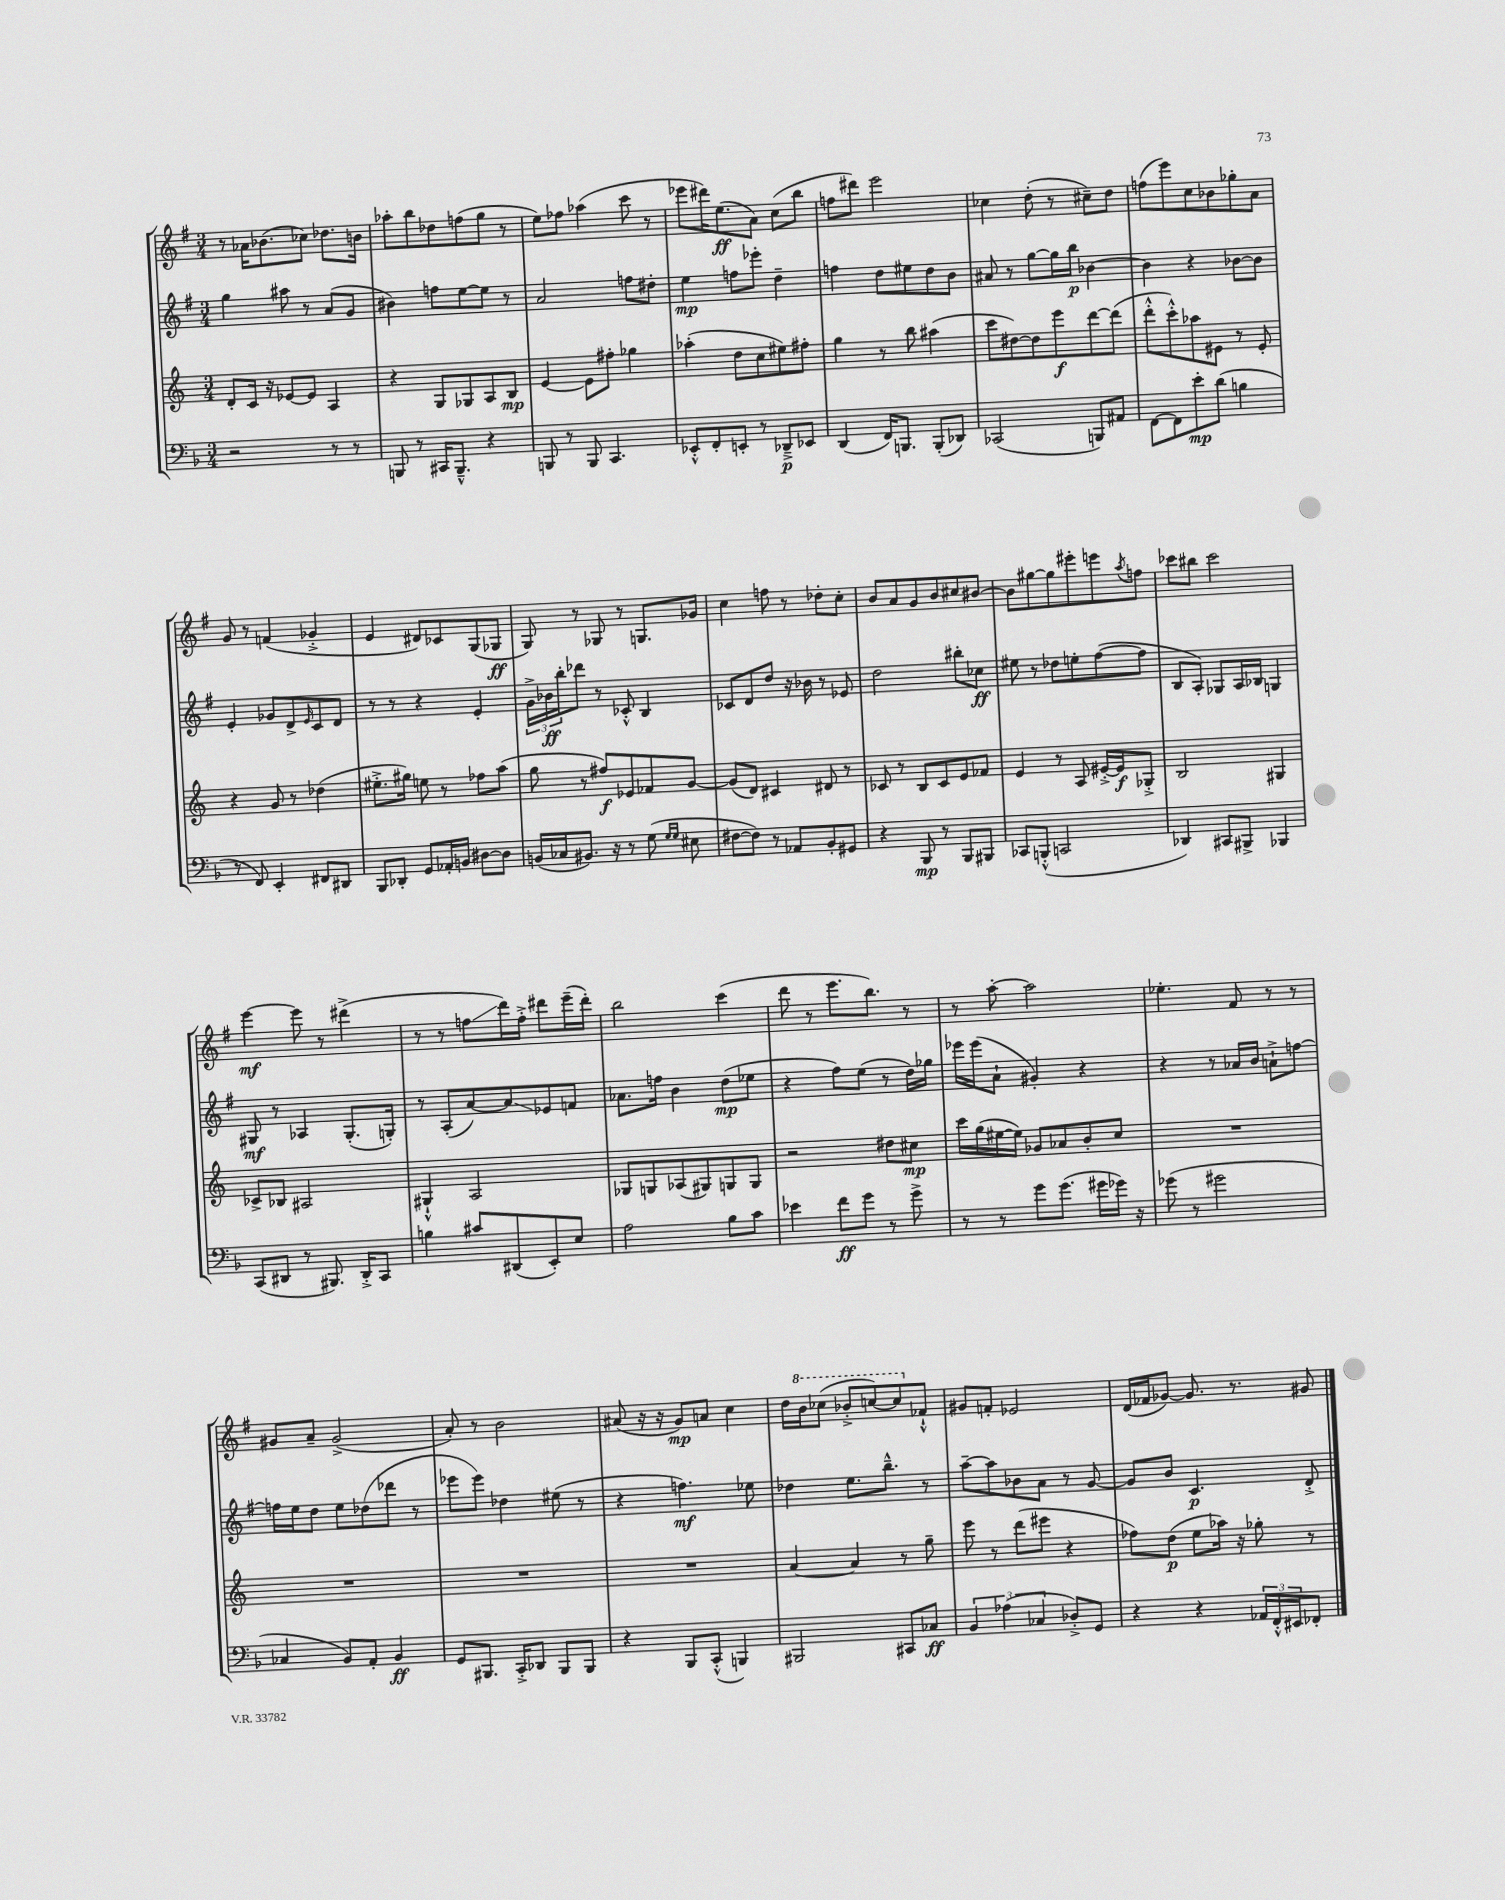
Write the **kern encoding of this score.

**kern	**kern	**kern	**kern
*staff4	*staff3	*staff2	*staff1
*clefF4	*clefG2	*clefG2	*clefG2
*k[b-]	*k[]	*k[f#]	*k[f#]
*M3/4	*M3/4	*M3/4	*M3/4
2r	8d'	4gg	8r
.	16c	.	16a-
.	16r	.	(8.b-
.	[8e-	8aa#	.
.	8e-]	8r	8cc-)
8r	4A	(8a	8.dd-
8r	.	8g	.
.	.	.	16b
=	=	=	=
8BBB	4r	4b#)	8aa-'
8r	.	.	8bb
16CC#	8G	8ff	8dd-
8.BBB~^^	.	.	.
.	8G-	[8ee	(8ff
4r	8A	8ee]	8gg
.	8B	8r	8r
=	=	=	=
8BBB	[4e	2a	8ee)
8r	.	.	8ff-
8BBB	8e]	.	(4aa-
4.CC	8ff#'	.	.
.	4gg-	8ff	8ccc
.	.	8dd#'	8r
=	=	=	=
8EE-'^^	(4aa-'	4ee	8eee-
8FF'	.	.	16ddd#)
.	.	.	(8.ee
8EE'	8dd	8ff	.
8r	8cc	8eee-'	8a)
8DD-~^	8ee#)	4dd~	(8cc
8EE-	8ff#'	.	8bb
=	=	=	=
(4DD	4gg	4ff	8ff
.	.	.	8ddd#)
16FF)	8r	8dd	2eee
8.BBB	.	.	.
.	8bb	8ee#	.
(8BBB'	(4aa#	8dd	.
8DD-)	.	8b	.
=	=	=	=
(2CC-	8ccc	8a#	4cc-
.	[8dd#)	8r	.
.	8dd#]	[8gg	(8dd'
.	8eee	16gg]	8r
.	.	16bb	.
8BBB)	[8ddd	[4b-	8cc#~)
8AA#	(8ddd]	.	8dd
=	=	=	=
[8FF	8ddd'^^	4b-]	(8ff
8FF]	8ccc'^^)	.	8eee)
8e'	8aa-	4r	8cc
(8d	8e#	.	8b-
4B	8r	[8b-	8gg-'
.	8e#'	8b-]	8a
=	=	=	=
8r	4r	4e'	8g
8FF)	.	.	8r
4EE'	8g	8g-	(4f
.	8r	8d^	.
.	.	16qqe	.
8FF#	(4dd-	8c	4g-'^
8DD#	.	8d	.
=	=	=	=
8BBB-	8.ee#'^	8r	4e
8DD-'	.	8r	.
.	16gg#)	.	.
8GG	8ee	4r	8d#)
16AA-'	8r	.	8c-
16BB	.	.	.
[8D#	8ff-	4e'	(8G
8D#]	(8aa	.	8G-
=	=	=	=
(16BB	8gg	24g^	8G)
.	.	24b-	.
16C-	.	.	.
.	.	24bb'	.
8.BB#)	8r	8ddd-	8r
.	8ff#)	8r	8G-
16r	.	.	.
8r	8e-	8c-'^^	8r
(8G	8f-	4B	8.G
16qqG	.	.	.
16qqG	.	.	.
8E#	[8g	.	.
.	.	.	16g-
=	=	=	=
[8F#	(8g]	8c-	4cc
8F#])	8d)	8d	.
8r	4c#	8dd	8ff
8AA-	.	16r	8r
.	.	16b-	.
8BB-'	8d#	8r	8dd-'
8GG#	8r	8e-	8cc'
=	=	=	=
4r	8c-	2dd	8b
.	8r	.	8a
8BBB-	8B	.	8g
8r	8c-	.	8b
8BBB-	8e	8bb#'	8cc#
8BBB#	8f-	8cc-	[8b#
=	=	=	=
8CC-	4e	8ee#	8b#]
(8BBB'^^	.	8r	[8gg#
2CC	8r	8dd-	8gg#]
.	8A	8ee'	8eee#'
.	[16e#'^	([8ff#	8eee
.	16e#]	.	.
.	.	.	8qaa
.	8G-'^	8ff#]	8ff
=	=	=	=
4DD-)	2B	8B	8ccc-
.	.	8A')	8bb#
8CC#	.	8G-	2ccc-
8BBB#^	.	16A	.
.	.	16B-	.
4BBB-	4G#	4G	.
=	=	=	=
(8CC	8c-^	8G#	[4eee
8DD#	8B-	8r	.
8r	2A#	4A-	8eee]
8.BBB#)	.	.	8r
.	.	(8.G#'	(4ddd#^
16DD#'^	.	.	.
8CC	.	.	.
.	.	16G')	.
=	=	=	=
4B	4G#`^^	8r	8r
.	.	(8A'	8r
8c#	2A	[8a)	8ff
(8DD#	.	8a]	16ddd)
.	.	.	16ff'^
8EE')	.	8e-	8ddd#
8E	.	8f	(16eee~
.	.	.	16ddd#')
=	=	=	=
2A	8G-	8.a-	2bb
.	8G	.	.
.	.	16ff	.
.	(8A-	4b	.
.	8G#)	.	.
8B-	8G	(8dd	(4ccc
8c	8G	8ee-	.
=	=	=	=
4e-	2r	4r	8ddd
.	.	.	8r
8f	.	8ff#)	8.eee
8g	.	(8ee	.
.	.	.	8.bb)
8r	8dd#	8r	.
8g^	8cc#	16dd)	8r
.	.	16gg-	.
=	=	=	=
8r	16ccc	16eee-	8r
.	(16gg	(16eee-	.
8r	[16ee#	8a`	[8aa'
.	16ee#])	.	.
8g	8g-	4g#')	2aa]
(8.g	8a-	.	.
.	8b'	4r	.
16g#	.	.	.
16g-)	8cc	.	.
16r	.	.	.
=	=	=	=
(8g-	2.r	4r	4.ee-'
8r	.	.	.
2g#	.	8r	.
.	.	16a-	8f#
.	.	16b	.
.	.	8a`^	8r
.	.	[8ff	8r
=	=	=	=
4C-	2.r	16ff]	8g#
.	.	16ee	.
.	.	8dd	8a~
8BB-)	.	8ee	(2g#^
8AA'	.	(8dd-	.
4BB-	.	8ddd-	.
.	.	8r	.
=	=	=	=
8GG	2.r	8eee-	8a')
8.BBB#	.	8eee-)	8r
.	.	4dd-	2b
16CC'^	.	.	.
8DD-	.	.	.
8BBB#	.	(8ee#	.
8BBB#	.	8r	.
=	=	=	=
4r	2.r	4r	(8a#
.	.	.	16r
.	.	.	16r
8BBB-	.	4.ff)	8g)
(8CC'^^	.	.	8a
4BBB)	.	.	4cc
.	.	8ee-	.
=	=	=	=
2BBB#	[4a	4dd-	16dd
.	.	.	16bb
.	.	.	(8ccc-
.	4a]	8.ee	8bb-'^
.	.	.	[8ccc)
.	.	8.bb~^^	.
8CC#	8r	.	8ccc]
8C-	8gg~	8r	8f-`^^
=	=	=	=
6BB-	8eee	[8aa~	8g#
.	8r	8aa]	8f'
(6A-	.	.	.
.	(8ddd	8b-	2e-
6C-	.	.	.
.	8eee#	8a	.
8D-'^)	4r	8r	.
8GG	.	[8g	.
=	=	=	=
4r	8ff-)	8g]	(16d
.	.	.	16f-
.	(8dd	8b	[8g-)
4r	8ee	4.c	8.g-]
.	16aa-)	.	.
.	16r	.	8.r
24AA-	8gg-'	.	.
24FF'^^	.	.	.
24EE#	.	.	.
8FF-'	8r	8d'^	8g#
==	==	==	==
*-	*-	*-	*-
